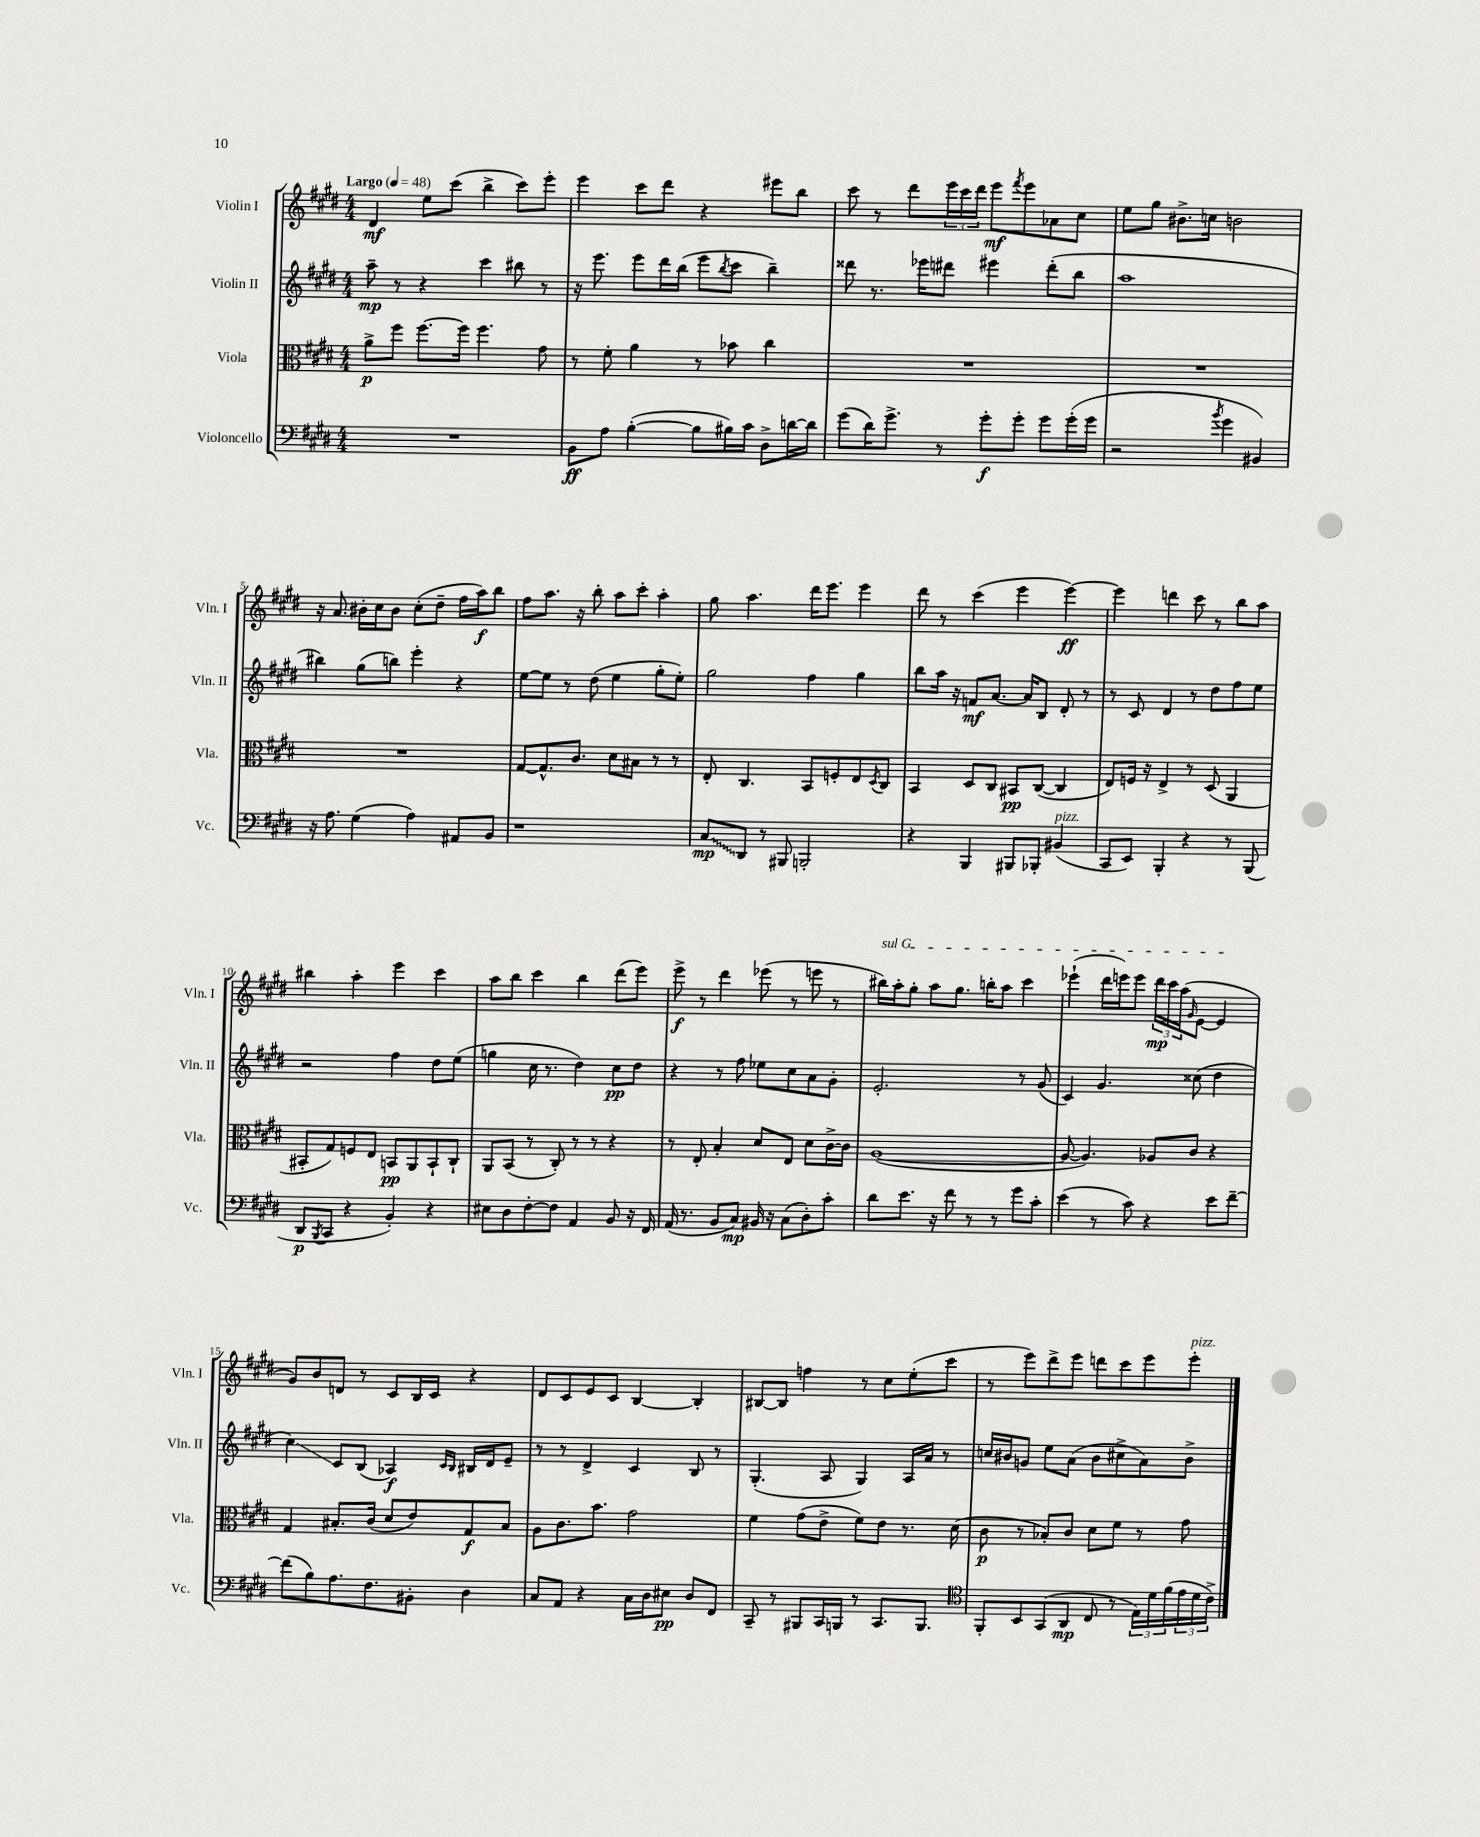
<<
\new StaffGroup <<
\new Staff = "s0" \with { instrumentName = "Violin I" shortInstrumentName = "Vln. I" } {
    \clef treble \key e \major \numericTimeSignature \time 4/4 \tempo "Largo" 4 = 48
    dis'4\mf e''8 cis'''8( b''4-> cis'''8) e'''8-. |
    e'''4 cis'''8 dis'''8 r4 eis'''8 b''8 |
    cis'''8 r8 dis'''8 \tuplet 3/2 { e'''16 cis'''16 dis'''16 } e'''8\mf \acciaccatura { fis'''8 } e'''8 aes'8 cis''8 |
    e''8 gis''8 bis'8.-> c''16 b'2 |
    r16 a'8. bis'16-. cis''16 bis'8 cis''8-.( dis''8-- fis''16 a''16\f) b''8 |
    fis''8 a''8. r16 b''8-. a''8 cis'''8-. a''4-. |
    gis''8 a''4. dis'''16 e'''8. e'''4 |
    dis'''8 r8 cis'''4( e'''4 e'''4~\ff) |
    e'''4 d'''4 cis'''8 r8 b''8 a''8 |
    bis''4 a''4-. e'''4 cis'''4 |
    a''8 b''8 cis'''4 b''4 dis'''8( e'''8) |
    e'''8->\f r8 dis'''4 ees'''8( r8 e'''8 r8 |
    \once \override TextSpanner.bound-details.left.text = \markup { \italic "sul G" } bis''16\startTextSpan) a''16-. gis''8-. a''8 gis''8. b''16-. a''8 cis'''4 |
    ees'''4-!( dis'''16 e'''16) e'''8 \tuplet 3/2 { dis'''16\mp cis'''16 a''16( } \grace { gis'16 } e'8~ e'4\stopTextSpan |
    gis'8) b'8 d'8 r8 cis'8 b16 cis'16 r4 |
    dis'8 cis'8 e'8 cis'8 b4~ b4-. |
    bis8~ bis8 f''4 r8 cis''8 e''8-.( cis'''8 |
    r8 e'''8) dis'''8-> e'''8 d'''8 cis'''8 e'''8 e'''8-.^\markup { \italic "pizz." } \bar "|." |
}
\new Staff = "s1" \with { instrumentName = "Violin II" shortInstrumentName = "Vln. II" } {
    \clef treble \key e \major \numericTimeSignature \time 4/4
    a''8--\mp r8 r4 cis'''4 bis''8 r8 |
    r16 e'''8. e'''8 dis'''16 b''16( e'''8 \acciaccatura { b''8 } cis'''8 b''4--) |
    disis'''8 r8. ees'''16 dis'''8 eis'''4 dis'''8-.( b''8 |
    a''1 |
    bis''4) gis''8( b''8) e'''4-. r4 |
    e''8~ e''8 r8 dis''8( e''4 gis''8-. e''8-.) |
    gis''2 fis''4 gis''4 |
    b''8 a''16 r16 f'8\mf a'8.~ a'16 b8 dis'8-. r8 |
    r8 cis'8 dis'4 r8 dis''8 fis''8 e''8 |
    r2 fis''4 dis''8 e''8( |
    g''4 cis''16 r8. dis''4) cis''8\pp dis''8 |
    r4 r8 fis''8 ees''8 cis''8 a'8 gis'8-. |
    e'2.-. r8 gis'8( |
    cis'4) gis'4. cisis''8( dis''4 |
    cis''4\glissando) cis'8 b8( aes4\f) \grace { cis'16 b16 } bis16 dis'16 e'8-- |
    r8 r8 dis'4-> cis'4 b8 r8 |
    gis4.-.( a8 gis4) a16 a'16 r8 |
    c''16 bis'16 g'8 e''8 a'8( bis'8 cis''8-> a'8) bis'8-> \bar "|." |
}
\new Staff = "s2" \with { instrumentName = "Viola" shortInstrumentName = "Vla." } {
    \clef alto \key e \major \numericTimeSignature \time 4/4
    a'8->\p fis''8 fis''8.~ fis''16 fis''4. gis'8 |
    r8 fis'8-. a'4 r8 bes'8 cis''4 |
    R1 |
    R1 |
    R1 |
    gis8~ gis8.-^ cis'8. dis'8 bis8 r8 r8 |
    e8-. cis4. b,8 f8-. e8 \acciaccatura { dis8 } cis8 |
    b,4 dis8 cis8 bis,8\pp cis8~( cis4 |
    e8) f16 r16 e4-> r8 dis8( a,4 |
    bis,8-. gis8) f8 e8 b,8\pp a,8 b,8-! cis8-! |
    a,8 b,8( r8 cis8-.) r8 r8 r4 |
    r8 e8-. b4-. dis'8 e8 dis'8 cis'16~-> cis'16 |
    a1~( |
    a8~ a4.) aes8 cis'8 r4 |
    gis4 bis8.-. cis'16( dis'8 e'8) gis8\f bis8 |
    a8 cis'8. b'8. gis'2 |
    fis'4 gis'8( e'8-> fis'8) e'8 r8. dis'16( |
    cis'8\p r8 bes8-.) cis'8 dis'8 fis'8 r8 gis'8 \bar "|." |
}
\new Staff = "s3" \with { instrumentName = "Violoncello" shortInstrumentName = "Vc." } {
    \clef bass \key e \major \numericTimeSignature \time 4/4
    R1 |
    b,8\ff a8 b4~-.( b8 bis16) cis'16 dis8-> d'16~ d'16 |
    gis'8( dis'16) gis'8.-> r8 gis'8-.\f gis'8-. gis'8 gis'16-.( gis'16 |
    r2 \acciaccatura { b'8 } gis'4 bis,4) |
    r16 a8. gis4( a4) ais,8 b,8 |
    r1 |
    \once \override Glissando.style = #'zigzag cis8\glissando\mp dis,8 r8 bis,,8 b,,2-. |
    r4 b,,4 bis,,8 bes,,8-. bis,4^\markup { \italic "pizz." }( |
    cis,8 e,8) b,,4-. r4 r8 b,,8( |
    dis,8\p \acciaccatura { b,,8 } cis,8 r4 b,4-.) r4 |
    eis8 dis8 fis8~-. fis8 a,4 b,8 r16 fis,16 |
    a,16( r8. b,8 cis8\mp) bis,16 r16 cis8( dis8-.) cis'8-. |
    dis'8 e'8. r16 fis'8 r8 r8 gis'8 cis'8-. |
    e'4( r8 cis'8) r4 e'8 fis'8~-- |
    fis'8( b8) a8. fis8. bis,8-. dis4 |
    cis8 a,8 r4 cis16 dis16 eis8\pp dis8 fis,8 |
    cis,8-- r8 bis,,8 cis,16 b,,16 r8 cis,8. b,,8. |
    \clef tenor fis,8-. b,8 gis,8( a,8\mp cis8 r8 \tuplet 3/2 { e16) dis'16 fis'16( } \tuplet 3/2 { e'16 dis'16 cis'16->) } \bar "|." |
}
>>
>>
